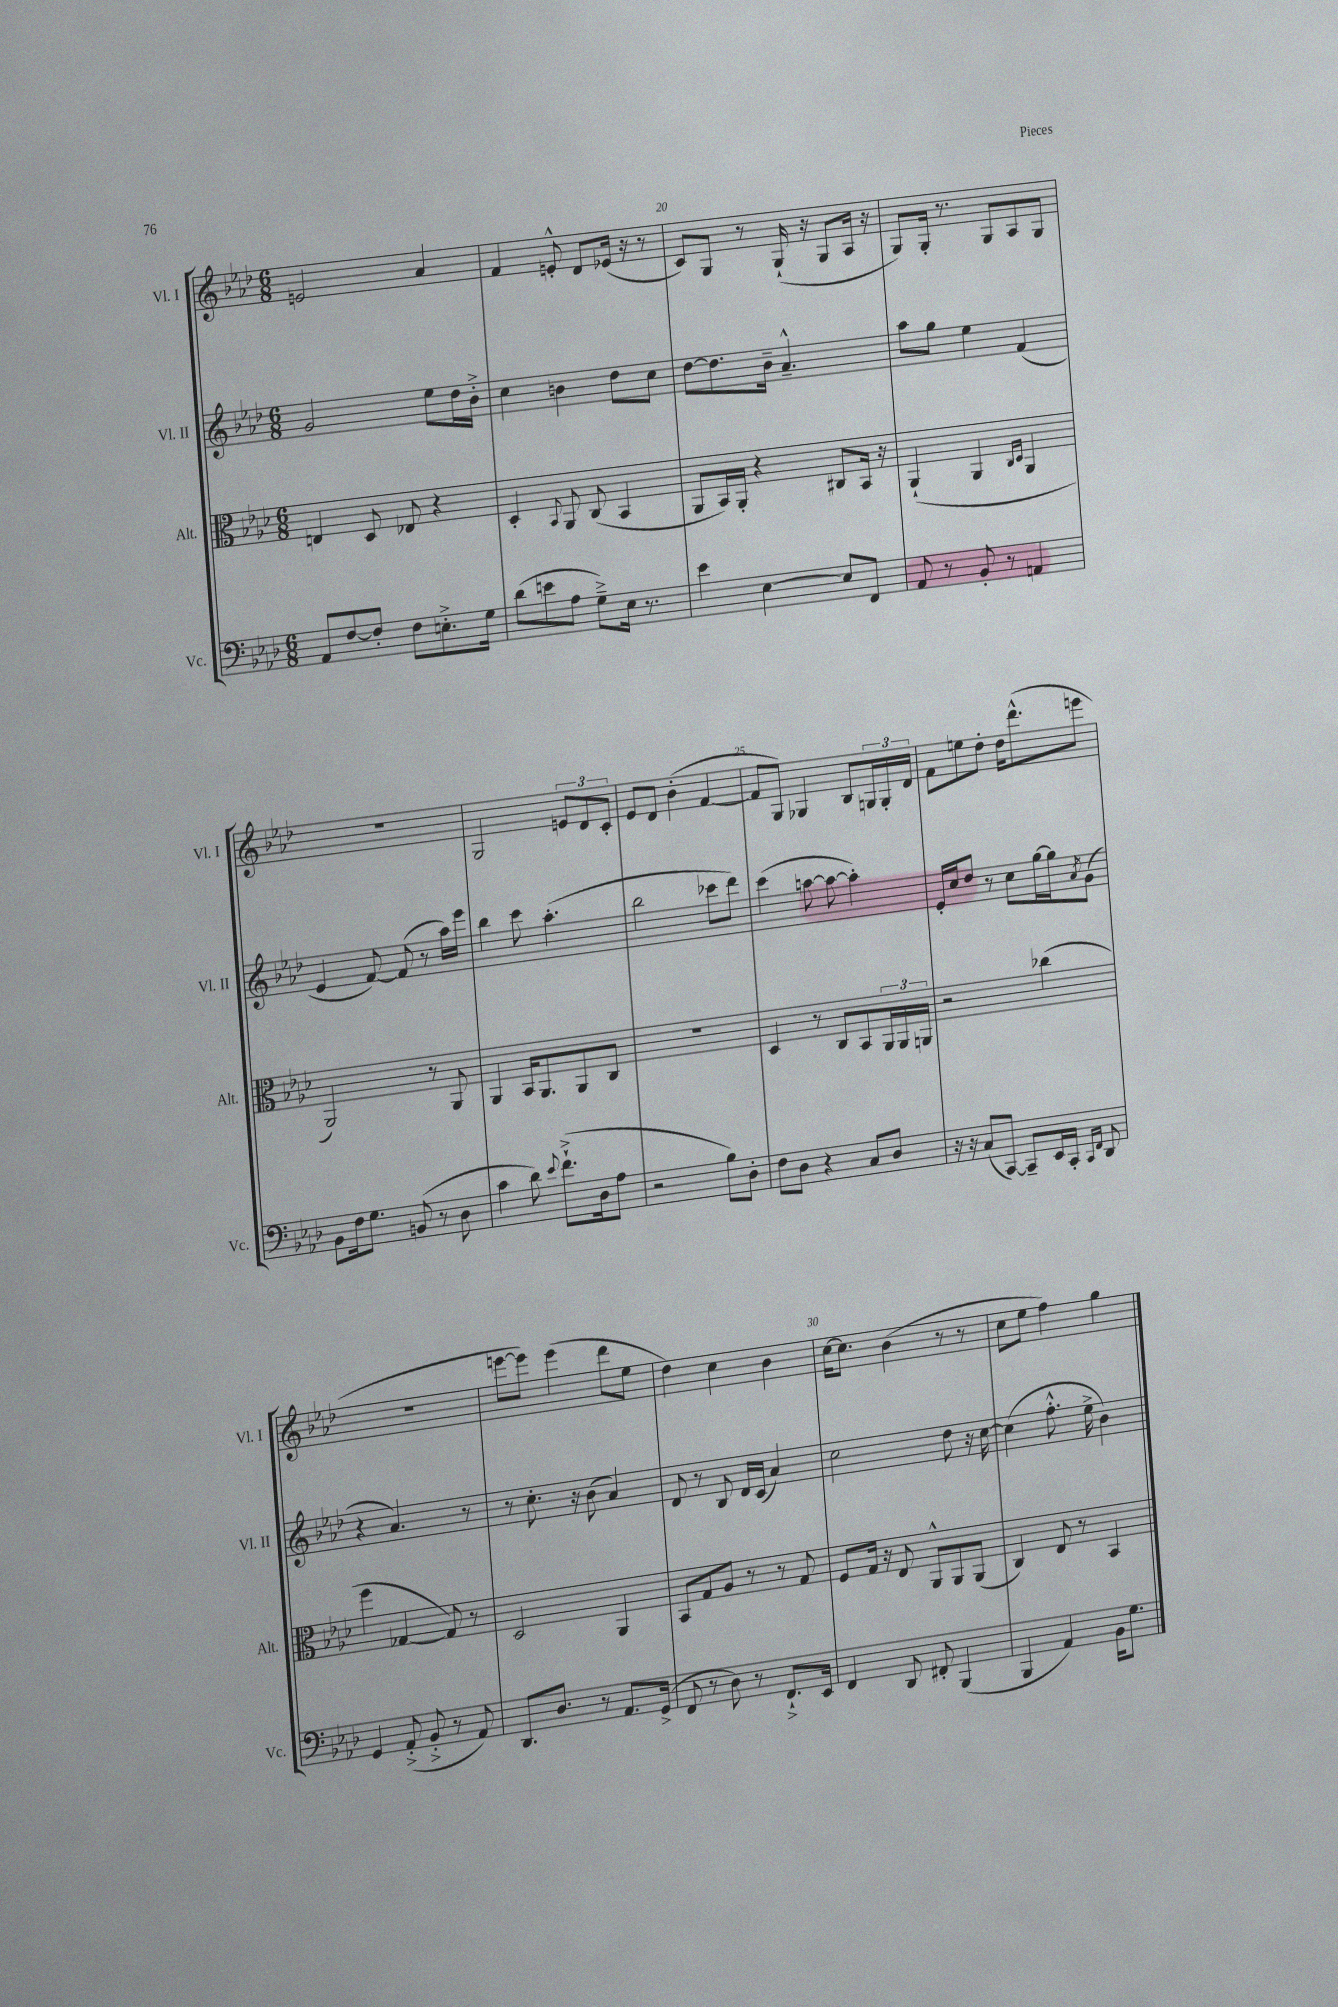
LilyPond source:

<<
\new StaffGroup <<
\new Staff = "s0" \with { instrumentName = "Vl. I" shortInstrumentName = "Vl. I" } {
    \clef treble \key aes \major \numericTimeSignature \time 6/8
    e'2 aes'4 |
    f'4 e'8-.-^ des'8 ees'16( r16 r8 |
    c'8) g8 r8 g16-!( r16 g8 aes16 r16 |
    g8) g16-. r8. g8 aes8 g8 |
    R2. |
    g2 \tuplet 3/2 { e'8 des'8 c'8-. } |
    ees'8 des'8 bes'4-.( f'4~ |
    f'8 g8) ges4 bes8 \tuplet 3/2 { g16 g16-. des'16 } |
    f'8 e''8 des''8-. des''16 des'''8.-^( e'''8 |
    R2. |
    e'''8~ e'''8) e'''4( des'''8 ees''8 |
    des''4) c''4 bes'4 |
    c''16~ c''8. bes'4( r8 r8 |
    c''8 ees''8 f''4) g''4 \bar "|." |
}
\new Staff = "s1" \with { instrumentName = "Vl. II" shortInstrumentName = "Vl. II" } {
    \clef treble \key aes \major \numericTimeSignature \time 6/8
    g'2 ees''8 des''16 bes'16-.-> |
    c''4 b'4 des''8 c''8 |
    des''8~ des''8. bes'16-- aes'4.---^ |
    aes''8 g''8 ees''4 f'4( |
    ees'4 f'8~) f'8( r8 aes''16) ees'''16 |
    bes''4 c'''8 aes''4.-.( |
    bes''2 ces'''8 des'''8) |
    c'''4( a''8~ a''8~ a''4-.) |
    ees'16-. c''16 des''8 r8 c''8 g''16~ g''16 \acciaccatura { aes'8 } g'8( |
    r4 aes'4.) r8 |
    r8 c''8.-. r16 bes'8( aes'4) |
    des'8 r8 bes8 des'16 c'16( aes'4) |
    c''2 des''8 r16 c''16~ |
    c''4( f''8.-.-^ ees''16-> bes'4) \bar "|." |
}
\new Staff = "s2" \with { instrumentName = "Alt." shortInstrumentName = "Alt." } {
    \clef alto \key aes \major \numericTimeSignature \time 6/8
    e4 des8 ees8 r4 |
    des4-. \appoggiatura { bes,8 } aes,8 c8( bes,4 |
    aes,8 bes,16) aes,16-. r4 cis8 bes,16 r16 |
    aes,4-!( aes,4 \grace { c16 des16 } aes,4 |
    aes,2) r8 aes,8 |
    aes,4 bes,16 aes,8. aes,8 c8 |
    R2. |
    des4 r8 c8 bes,8 \tuplet 3/2 { aes,16 aes,16 a,16 } |
    r2 ces''4( |
    f''4 ges4~ ges8) r8 |
    des2 aes,4 |
    bes,8 g8 aes8 r8 r8 g8 |
    f8 g16 r16 ees8 aes,8-^ aes,8 aes,8( |
    c4) ees8 r8 bes,4 \bar "|." |
}
\new Staff = "s3" \with { instrumentName = "Vc." shortInstrumentName = "Vc." } {
    \clef bass \key aes \major \numericTimeSignature \time 6/8
    aes,8 f8~ f8-. f8 e8.-.-> g16 |
    des'8( e'8 aes8 g8--->) ees16 r8. |
    ees'4 ees4~ ees8 f,8 |
    aes,8 r8 bes,8-. r8 a,4 |
    bes,8 f16 g8. b,8( r8 des8 |
    c'4 des'8) \appoggiatura { ees'8 } f'8.-!->( des16 aes8 |
    r2 bes8) des8-. |
    f8 des8 r4 c8 des8 |
    r16 r16 c8( c,8~) c,8-- ees,16 c,16-. \grace { c,16 f,16 } des,8 |
    g,4 aes,8-.->( bes,8-.-> r8 aes,8) |
    des,8. des8. r8 aes,8. g,16->( |
    f,8 r8 des8) r8 f,8.-!-> ees,16 |
    f,4 des,8 fis,8-. bes,,4( |
    bes,,4 aes,4) bes,16 g8. \bar "|." |
}
>>
>>
\layout { \context { \Score currentBarNumber = #18 \override BarNumber.break-visibility = ##(#f #t #t) barNumberVisibility = #(every-nth-bar-number-visible 5) } }
